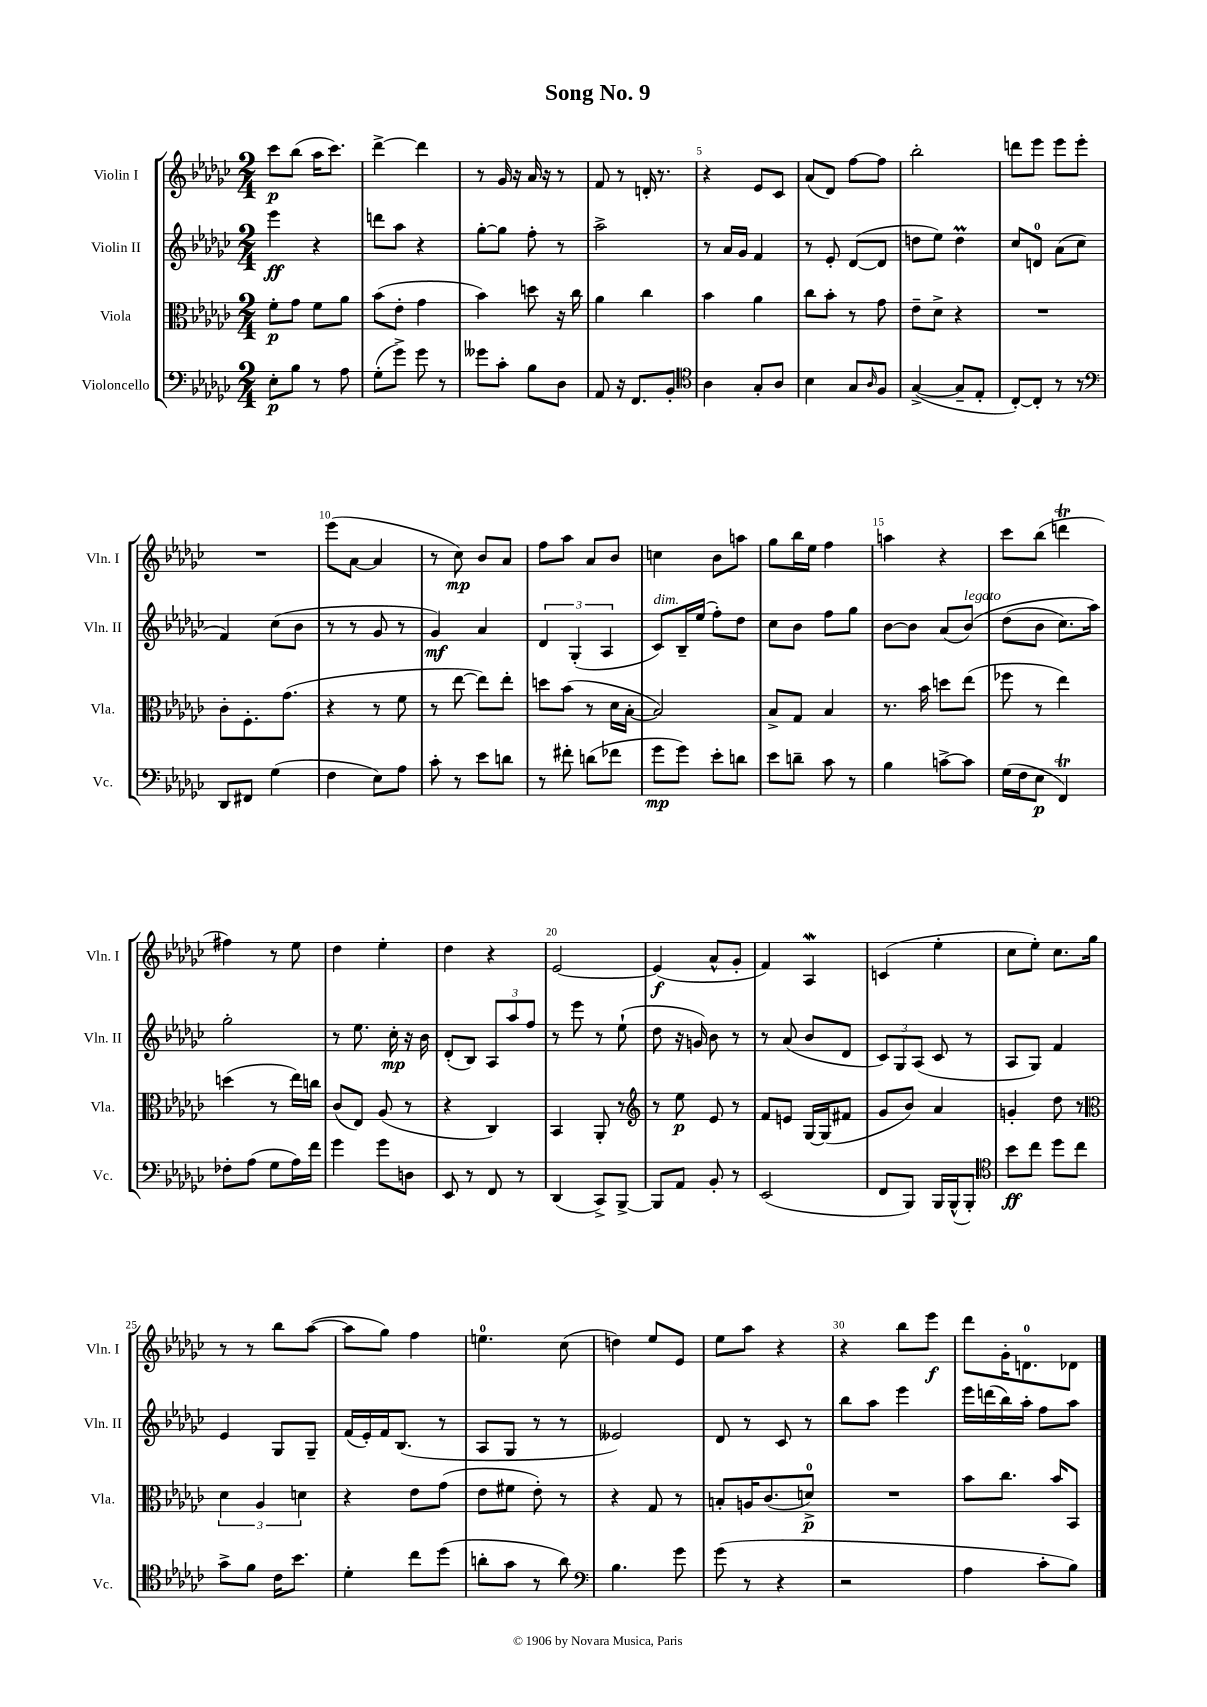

**kern	**dynam	**kern	**dynam	**kern	**dynam	**kern	**dynam
*part4	*part4	*part3	*part3	*part2	*part2	*part1	*part1
*staff4	*staff4	*staff3	*staff3	*staff2	*staff2	*staff1	*staff1
*I"Violoncello	*	*I"Viola	*	*I"Violin II	*	*I"Violin I	*
*I'Vc.	*	*I'Vla.	*	*I'Vln. II	*	*I'Vln. I	*
*clefF4	*	*clefC3	*	*clefG2	*	*clefG2	*
*k[b-e-a-d-g-c-]	*	*k[b-e-a-d-g-c-]	*	*k[b-e-a-d-g-c-]	*	*k[b-e-a-d-g-c-]	*
*M2/4	*	*M2/4	*	*M2/4	*	*M2/4	*
=1	=1	=1	=1	=1	=1	=1	=1
8E-'\L	p	8f'\L	p	4eee-\	ff	8ccc-\L	p
8B-\J	.	8g-\J	.	.	.	(8bb-\J	.
8r	.	8f\L	.	4r	.	16aa-\KL	.
.	.	.	.	.	.	8.ccc-\J)	.
8A-\	.	8a-\J	.	.	.	.	.
=2	=2	=2	=2	=2	=2	=2	=2
(8G-'\L	.	(8b-\L	.	8dddn\L	.	[4ddd-^\	.
8g-^\J)	.	8e-'\J	.	8aa-\J	.	.	.
8g-\	.	4g-\	.	4r	.	4ddd-\]	.
8r	.	.	.	.	.	.	.
=3	=3	=3	=3	=3	=3	=3	=3
8g--X\L	.	4b-\)	.	[8gg-'\L	.	8r	.
8c-'\J	.	.	.	8gg-\J]	.	16g-/	.
.	.	.	.	.	.	16r	.
8B-\L	.	8ddn\	.	8ff'\	.	16a-/	.
.	.	.	.	.	.	16r	.
8D-\J	.	16r	.	8r	.	8r	.
.	.	16cc-\	.	.	.	.	.
=4	=4	=4	=4	=4	=4	=4	=4
8AA-/	.	4a-\	.	2aa-^\	.	8f/	.
16r	.	.	.	.	.	8r	.
8.FF/L	.	.	.	.	.	.	.
.	.	4cc-\	.	.	.	16dn'/	.
.	.	.	.	.	.	8.r	.
8BB-'/J	.	.	.	.	.	.	.
=5	=5	=5	=5	=5	=5	=5	=5
*clefC4	*	*	*	*	*	*	*
4A-\	.	4b-\	.	8r	.	4r	.
.	.	.	.	16a-/LL	.	.	.
.	.	.	.	16g-/JJ	.	.	.
8G-'/L	.	4a-\	.	4f/	.	8e-/L	.
8A-/J	.	.	.	.	.	8c-/J	.
=6	=6	=6	=6	=6	=6	=6	=6
4B-\	.	8cc-\L	.	8r	.	(8a-/L	.
.	.	8b-'\J	.	8e-'/	.	8d-/J)	.
8G-/L	.	8r	.	([8d-/L	.	[8ff\L	.
16qqA-/	.	.	.	.	.	.	.
8F/J	.	8g-\	.	8d-/J]	.	8ff\J]	.
=7	=7	=7	=7	=7	=7	=7	=7
([4G-^/	.	8e-~\L	.	8ddn\L	.	2bb-'\	.
.	.	8d-^\J	.	8ee-\J)	.	.	.
8G-~/L]	.	4r	.	4ddm\	.	.	.
8E-'/J	.	.	.	.	.	.	.
=8	=8	=8	=8	=8	=8	=8	=8
[8C-'/L)	.	2r	.	8cc-/L	.	8dddn\L	.
8C-'/J]	.	.	.	8dn/J	.	8eee-\J	.
8r	.	.	.	(8a-\L	.	8eee-\L	.
8r	.	.	.	8cc-\J	.	8eee-'\J	.
!!LO:LB:g=z
=9	=9	=9	=9	=9	=9	=9	=9
*clefF4	*	*	*	*	*	*	*
8DD-/L	.	8c-'\L	.	4f/)	.	2r	.
8FF#X/J	.	8.F'\	.	.	.	.	.
(4G-\	.	.	.	(8cc-\L	.	.	.
.	.	(8.g-\J	.	.	.	.	.
.	.	.	.	8b-\J	.	.	.
=10	=10	=10	=10	=10	=10	=10	=10
4F\	.	4r	.	8r	.	(8eee-\L	.
.	.	.	.	8r	.	[8a-\J	.
8E-\L)	.	8r	.	8g-/	.	4a-/]	.
8A-\J	.	8f\	.	8r	.	.	.
=11	=11	=11	=11	=11	=11	=11	=11
8c-'\	.	8r	.	4g-/)	mf	8r	.
8r	.	[8ee-\	.	.	.	8cc-\)	mp
8e-\L	.	8ee-\L])	.	4a-/	.	8b-/L	.
8dn\J	.	8ee-'\J	.	.	.	8a-/J	.
=12	=12	=12	=12	=12	=12	=12	=12
8r	.	8ddn\L	.	6d-/	.	8ff\L	.
8f#X'\	.	(8b-\J	.	.	.	8aa-\J	.
.	.	.	.	(6G-'/	.	.	.
(8dn\L	.	8r	.	.	.	8a-/L	.
.	.	.	.	6A-/	.	.	.
8f-X\J	.	16d-\LL	.	.	.	8b-/J	.
.	.	[16B-'\JJ	.	.	.	.	.
=13	=13	=13	=13	=13	=13	=13	=13
!	!	!	!	!LO:TX:a:i:t=dim.	!	!	!
8g-\L	mp	2B-/])	.	8c-/L)	.	4ccn\	.
8g-\J)	.	.	.	16B-~/L	.	.	.
.	.	.	.	(16ee-/JJ	.	.	.
8e-'\L	.	.	.	8ff'\L)	.	8b-\L	.
8dn\J	.	.	.	8dd-\J	.	8aan\J	.
=14	=14	=14	=14	=14	=14	=14	=14
8e-\L	.	8B-^/L	.	8cc-\L	.	8gg-\L	.
8dn~\J	.	8G-/J	.	8b-\J	.	16bb-\L	.
.	.	.	.	.	.	16ee-\JJ	.
8c-\	.	4B-/	.	8ff\L	.	4ff\	.
8r	.	.	.	8gg-\J	.	.	.
=15	=15	=15	=15	=15	=15	=15	=15
4B-\	.	8.r	.	[8b-\L	.	4aan\	.
.	.	.	.	8b-\J]	.	.	.
.	.	16b-\	.	.	.	.	.
[8cn^\L	.	8ddn\L	.	(8a-/L	.	4r	.
!	!	!	!	!LO:TX:a:i:t=legato	!	!	!
8c\J]	.	(8ee-\J	.	(8b-/J)	.	.	.
=16	=16	=16	=16	=16	=16	=16	=16
(16G-\LL	.	8ff-X\	.	(8dd-\L	.	8ccc-\L	.
16F\J	.	.	.	.	.	.	.
8E-\J	p	8r	.	8b-\J	.	(8bb-\J	.
4FFt/)	.	4ee-\)	.	8.cc-\L)	.	4dddnt\	.
.	.	.	.	16aa-\Jk)	.	.	.
!!LO:LB:g=z
=17	=17	=17	=17	=17	=17	=17	=17
8F-X'\L	.	(4ddn\	.	2gg-'\	.	4ff#X\)	.
(8A-\J	.	.	.	.	.	.	.
8G-\L	.	8r	.	.	.	8r	.
16A-\L)	.	16ee-\LL)	.	.	.	8ee-\	.
16f\JJ	.	16ccn\JJ	.	.	.	.	.
=18	=18	=18	=18	=18	=18	=18	=18
4g-\	.	(8c-/L	.	8r	.	4dd-\	.
.	.	8E-/J)	.	8.ee-\	.	.	.
8g-\L	.	(8A-/	.	.	.	4ee-'\	.
.	.	.	.	16cc-'\	mp	.	.
8Dn\J	.	8r	.	16r	.	.	.
.	.	.	.	16b-\	.	.	.
=19	=19	=19	=19	=19	=19	=19	=19
8EE-/	.	4r	.	(8d-'/L	.	4dd-\	.
8r	.	.	.	8B-/J)	.	.	.
8FF/	.	4C-/)	.	12A-/L	.	4r	.
.	.	.	.	12aa-/	.	.	.
8r	.	.	.	.	.	.	.
.	.	.	.	12ff/J	.	.	.
=20	=20	=20	=20	=20	=20	=20	=20
(4DD-/	.	4BB-/	.	8r	.	[2e-/	.
.	.	.	.	8eee-\	.	.	.
8CC-^/L)	.	8AA-'/	.	8r	.	.	.
[8BBB-^/J	.	8r	.	(8ee-`\	.	.	.
=21	=21	=21	=21	=21	=21	=21	=21
*	*	*clefG2	*	*	*	*	*
8BBB-/L]	.	8r	.	8dd-\	.	(4e-/]	f
8AA-/J	.	8ee-\	p	16r	.	.	.
.	.	.	.	16gn/)	.	.	.
8BB-'/	.	8e-/	.	8b-\	.	8a-^^/L	.
8r	.	8r	.	8r	.	8g-'/J	.
=22	=22	=22	=22	=22	=22	=22	=22
(2EE-/	.	8f/L	.	8r	.	4f/)	.
.	.	8en/J	.	(8a-/	.	.	.
.	.	[16G-/LL	.	8b-/L	.	4A-W/	.
.	.	(16G-/J]	.	.	.	.	.
.	.	8f#X/J	.	8d-/J	.	.	.
=23	=23	=23	=23	=23	=23	=23	=23
8FF/L	.	8g-/L	.	12c-/L)	.	(4cn/	.
.	.	.	.	12G-/	.	.	.
8BBB-/J)	.	8b-/J)	.	.	.	.	.
.	.	.	.	(12A-/J	.	.	.
16BBB-/LL	.	4a-/	.	8c-/	.	4ee-'\	.
(16BBB-^^/J	.	.	.	.	.	.	.
8BBB-'/J)	.	.	.	8r	.	.	.
=24	=24	=24	=24	=24	=24	=24	=24
*clefC4	*	*	*	*	*	*	*
8b-\L	ff	4gn'/	.	8A-/L	.	8cc-\L	.
8cc-\J	.	.	.	8G-/J)	.	8ee-'\J)	.
8dd-\L	.	8dd-\	.	4f/	.	8.cc-\L	.
8cc-\J	.	8r	.	.	.	.	.
.	.	.	.	.	.	16gg-\Jk	.
!!LO:LB:g=z
=25	=25	=25	=25	=25	=25	=25	=25
*	*	*clefC3	*	*	*	*	*
8g-^\L	.	6d-\	.	4e-/	.	8r	.
8f\J	.	.	.	.	.	8r	.
.	.	6A-/	.	.	.	.	.
16c-\KL	.	.	.	8G-/L	.	8bb-\L	.
8.b-\J	.	.	.	.	.	.	.
.	.	6dn\	.	.	.	.	.
.	.	.	.	8G-~/J	.	([8aa-\J	.
=26	=26	=26	=26	=26	=26	=26	=26
4d-'\	.	4r	.	(16f/LL	.	8aa-\L]	.
.	.	.	.	16e-'/)	.	.	.
.	.	.	.	16f/J	.	8gg-\J)	.
.	.	.	.	(8.B-/J	.	.	.
8cc-\L	.	8e-\L	.	.	.	4ff\	.
(8dd-\J	.	(8g-\J	.	8r	.	.	.
=27	=27	=27	=27	=27	=27	=27	=27
8an'\L	.	8e-\L	.	8A-/L	.	4.een\	.
8g-\J	.	8f#X\J	.	8G-/J	.	.	.
8r	.	8e-'\)	.	8r	.	.	.
8a\)	.	8r	.	8r	.	(8cc-\	.
=28	=28	=28	=28	=28	=28	=28	=28
*clefF4	*	*	*	*	*	*	*
4.B-\	.	4r	.	2e--X/)	.	4ddn\)	.
.	.	8G-/	.	.	.	8ee-/L	.
8g-\	.	8r	.	.	.	8e-/J	.
=29	=29	=29	=29	=29	=29	=29	=29
(8g-\	.	8Bn'/L	.	8d-/	.	8ee-\L	.
8r	.	16An/K	.	8r	.	8aa-\J	.
.	.	(8.c-/	.	.	.	.	.
4r	.	.	.	8c-/	.	4r	.
.	.	8dn^/J)	p	8r	.	.	.
=30	=30	=30	=30	=30	=30	=30	=30
2r	.	2r	.	8bb-\L	.	4r	.
.	.	.	.	8aa-\J	.	.	.
.	.	.	.	4eee-\	.	8bb-\L	.
.	.	.	.	.	.	8eee-\J	f
=31	=31	=31	=31	=31	=31	=31	=31
4A-\	.	8b-\L	.	16eee-\LL	.	8ddd-\L	.
.	.	.	.	(16dddn\	.	.	.
.	.	8.cc-\J	.	16bb-\)	.	16g-'\K	.
.	.	.	.	16aa-'\JJ	.	8.dn\	.
8c-'\L	.	.	.	8ff\L	.	.	.
.	.	16b-/KL	.	.	.	.	.
8B-\J)	.	8BB-/J	.	8aa-\J	.	8d-X\J	.
==	==	==	==	==	==	==	==
*-	*-	*-	*-	*-	*-	*-	*-
